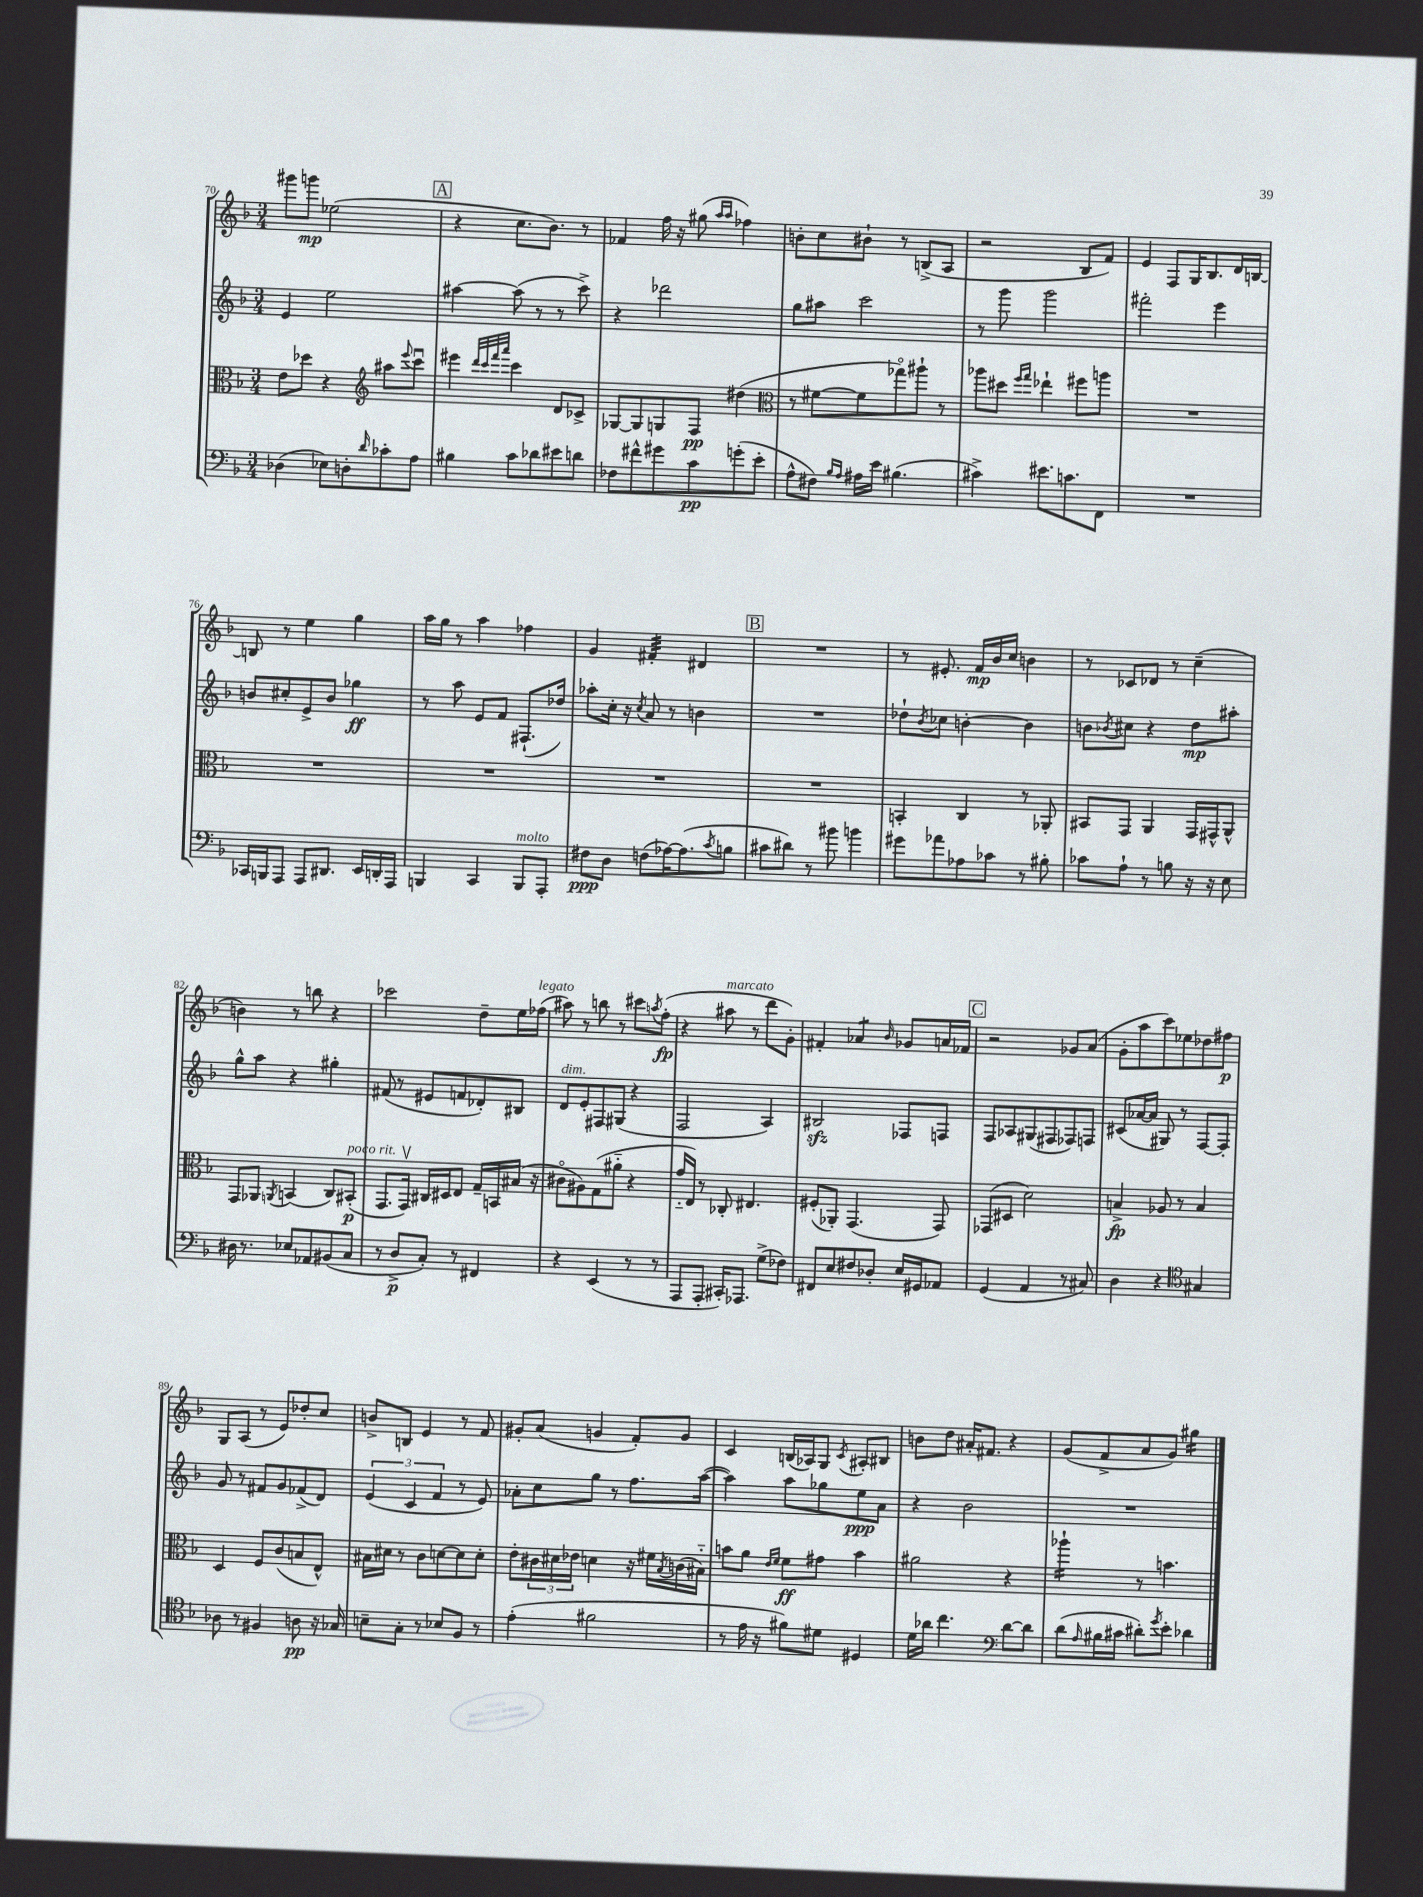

**kern	**kern	**kern	**kern
*staff4	*staff3	*staff2	*staff1
*clefF4	*clefC3	*clefG2	*clefG2
*k[b-]	*k[b-]	*k[b-]	*k[b-]
*M3/4	*M3/4	*M3/4	*M3/4
(4D-	8e	4e	8ggg#
.	8dd-	.	8ggg
8E-)	4r	2ee	(2ee-
8D'	.	.	.
*	*clefG2	*	*
16qqd	.	.	.
8c-'	8aa#	.	.
.	8qqeee	.	.
8A	8cccu	.	.
=	=	=	=
4B#	4eee#	[4aa#	4r
.	32qqddd	.	.
.	32qqccc	.	.
.	32qqfff	.	.
.	32qqaaa	.	.
8c	4ccc	(8aa#]	8.cc
8d-	.	8r	.
.	.	.	8.b-)
8e#	8d	8r	.
8d	8c-^	8ccc^)	8r
=	=	=	=
8F-	[8G-	4r	4f-
8f#^^	8G-]	.	.
8g#	8G	2ddd-	16ff
.	.	.	16r
8c	8F	.	(8gg#
.	.	.	16qqaa
.	.	.	16qqaa
(8g'	(4dd#	.	4ff-)
8e'	.	.	.
=	=	=	=
*	*clefC3	*	*
8A^^	8r	8gg	8b'
8F#)	[8f#	8aa#	8cc
16qqB-	.	.	.
16qqA	.	.	.
16A#	8f#]	2ccc	8b#`
16e	.	.	.
(4.B#	8gg-o)	.	8r
.	8aa#`	.	(8B^
.	8r	.	8A
=	=	=	=
4c#^)	8aa-	8r	2r
.	8dd#	8ggg	.
.	16qqff	.	.
.	16qqgg	.	.
8.e#	4ee-`	2ggg	.
8.c	.	.	.
.	8ff#	.	8B-
8FF	8aa	.	8f)
=	=	=	=
2.r	2.r	2fff#'	4e
.	.	.	8F
.	.	.	16G
.	.	.	8.B-
.	.	4eee	.
.	.	.	16d
.	.	.	[16B
=	=	=	=
16CC-	2.r	8b	8B]
16BBB	.	.	.
8AAA	.	8cc#'	8r
8AAA	.	8e^	4ee
8.DD#	.	8b	.
.	.	4gg-	4gg
16EE	.	.	.
16DD'	.	.	.
16AAA	.	.	.
=	=	=	=
4BBB	2.r	8r	16aa
.	.	.	16gg
.	.	8aa	8r
4CC	.	8e	4aa
.	.	8f	.
8BBB	.	(8.F#`	4ff-
8AAA'	.	.	.
.	.	16dd-)	.
=	=	=	=
8F#	2.r	8aa-'	4g
8D	.	16cc'	.
.	.	16r	.
.	.	8qcc	.
(8F	.	8a	4f#'
[16A-)	.	8r	.
(8.A-]	.	.	.
.	.	4b	4d#
8qc	.	.	.
8B	.	.	.
=	=	=	=
8c#	2.r	2.r	2.r
8d#)	.	.	.
8r	.	.	.
8b#	.	.	.
4b	.	.	.
=	=	=	=
8g#	4BB'	8dd-`	8r
.	.	8qb-	.
8a-	.	8cc-	8.e#'
8A-	4C	[4b'	.
.	.	.	16f
8c-	.	.	16b-
.	.	.	16cc
8r	8r	4b]	4b
8B#'	8AA-'	.	.
=	=	=	=
8c-	8BB#	8b	8r
.	.	8qb-	.
8A`	8GG	8cc#	8c-
8r	4AA	4r	8d-
8B	.	.	8r
16r	16GG	8dd	(4cc~
16r	16GG#^^	.	.
8E	8AA^^	8aa#'	.
=	=	=	=
16D#	8GG	8gg^^	4b)
8.r	.	.	.
.	8AA-	8aa	.
.	8qAA	.	.
8E-	(4BB	4r	8r
8AA-	.	.	8bb
(8BB#	8C)	4gg#'	4r
8C	(8BB#'	.	.
=	=	=	=
8r	8.GG	(8f#	2ccc-
8D^	.	8r	.
.	16GGv)	.	.
8C')	16C#	8e#	.
.	16D#	.	.
8r	8E	8f	.
4FF#	16G~	8d-')	8dd~
.	16BB	.	.
.	(16B#	8B#	16ee
.	16r	.	(16ff-
=	=	=	=
4r	8c#o	8d	8aa#)
.	8A#)	8e'	8r
(4EE	(8G	8F#	8bb
.	8a#'~	(8G#	8r
8r	4r	4r	8ccc#
.	.	.	8qaa
8r	.	.	(8ff'
=	=	=	=
8AAA	16g'~	2F	4r
.	16E)	.	.
8AAA'	8r	.	.
16CC#')	8C-'	.	8aa#
8.AAA-	.	.	.
.	4.E#	.	8r
(8G^	.	4A)	8ddd
8F-)	.	.	8g')
=	=	=	=
8FF#	(8F#'	2B#	4f#'
8E	8AA-')	.	.
8F#	(4.GG	.	4a-
8D-'	.	.	.
.	.	.	16qqb-
16E	.	8F-	8g-
16GG#	.	.	.
8AA-	8GG)	8F	16a
.	.	.	16f-
=	=	=	=
(4GG	(8GG-	8F	2r
.	8D#	8A-	.
4AA	2d)	(8G#	.
.	.	8F#	.
8r	.	8F-)	8g-
8C#)	.	8F	(8a
=	=	=	=
4D	4B^	(8c#	8g'
.	.	[16a-	8aa
.	.	16a-]	.
4r	8A-	8G#)	8ccc)
.	8r	8r	8ee-
*clefC4	*	*	*
4G#	4B	[8F	8dd-
.	.	8F']	8ff#
=	=	=	=
8A-	4D	8g	8G
8r	.	8r	(8A
4F#	8F	8f#	8r
.	(8c	8g	8e)
8A	8B	(8f-^	8dd-'
16r	8E^^)	8d)	8cc
16G-	.	.	.
=	=	=	=
8B~	16B#	(6e	8b^
.	16d#	.	.
8G'	8r	.	8B
.	.	6c	.
8r	8c	.	4e
.	.	6f	.
8B-	[8d	.	.
8F	8d]	8r	8r
8r	8d'	8e)	8f
=	=	=	=
(4e'	8e'	8a-'	8g#'
.	24c#	8cc	(8a
.	24d#	.	.
.	24e-	.	.
2f#	4d	8gg	4g
.	.	8r	.
.	16r	8.ff	8f')
.	16f#	.	.
.	8qB-	.	.
.	(16c	.	8g
.	16B#'~)	([16aa	.
=	=	=	=
8r	8b	4aa])	4c
16e	8a	.	.
16r	.	.	.
.	16qqe	.	.
.	16qqf	.	.
8f#)	8f	8aa	(16B
.	.	.	16A-)
8d#	8g#	8gg-	8G
.	.	.	8qc
4D#	4b	8ee	8A#'
.	.	8a	8B#
=	=	=	=
16d	2a#	4r	8b
16a-	.	.	.
4.cc	.	.	8dd
.	.	2b-	16a#'
.	.	.	8.f#
*clefF4	*	*	*
[8d	4r	.	4r
8d]	.	.	.
=	=	=	=
(8d	4aa-`	2.r	(8g
16qqA	.	.	.
16B#	.	.	8f^
16c#	.	.	.
8d#')	8r	.	8a
8qg	.	.	.
8e'	4.b	.	8g)
4d-	.	.	4gg#
==	==	==	==
*-	*-	*-	*-
